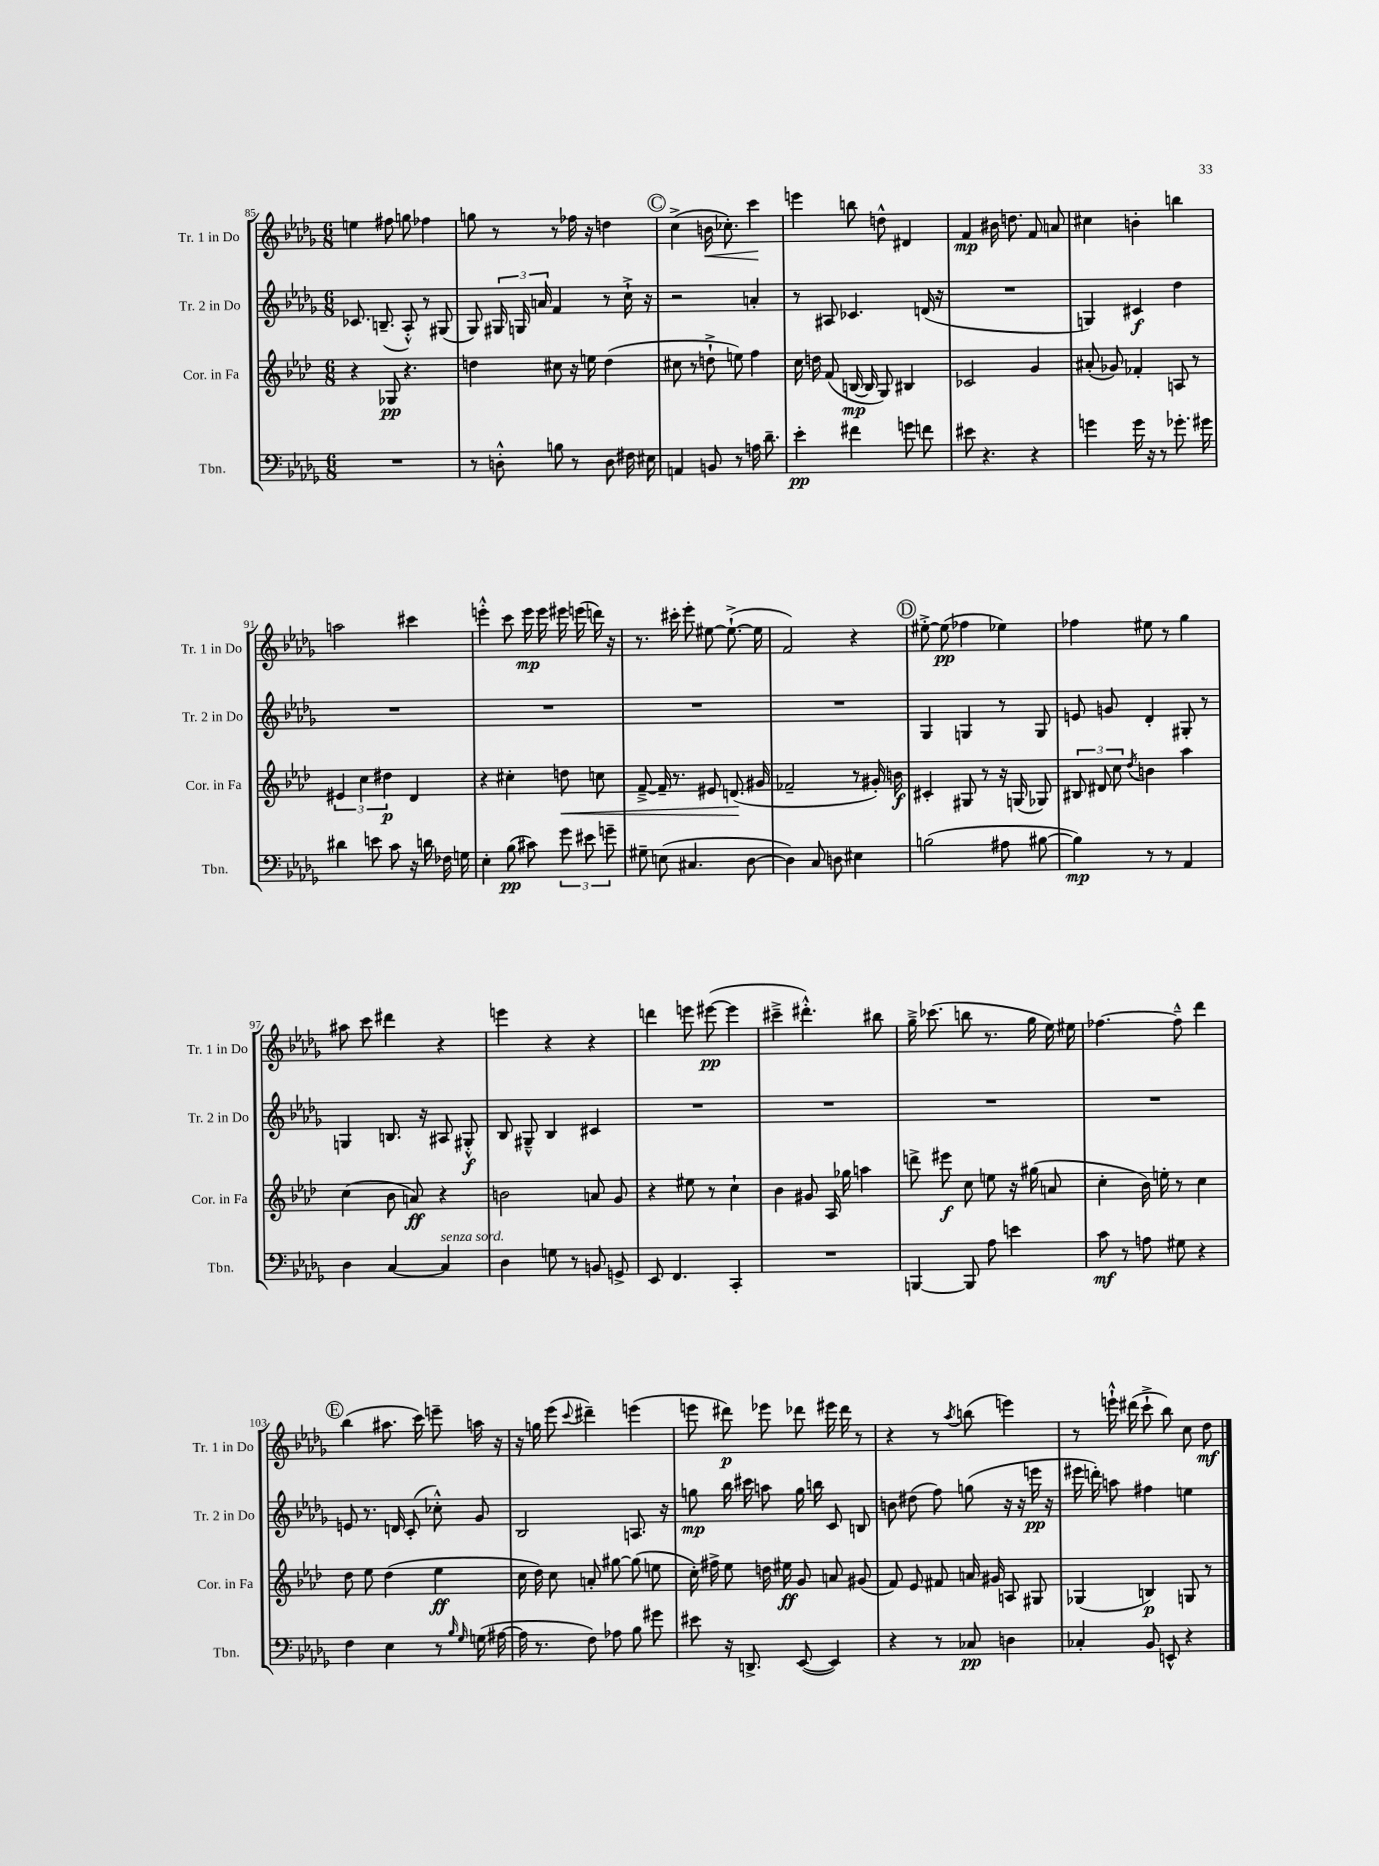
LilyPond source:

<<
\new StaffGroup <<
\new Staff = "s0" \with { instrumentName = "Tr. 1 in Do" shortInstrumentName = "Tr. 1 in Do" } {
    \clef treble \key des \major \numericTimeSignature \time 6/8
    \autoBeamOff e''4 fis''8 g''8 fes''4 |
    g''8 r8 r8 fes''16 r16 d''4 |
    \mark \markup { \circle "C" } c''4->( b'16\< ces''8.-.) c'''4\! |
    e'''4 b''8 d''8-^ dis'4 |
    f'4\mp bis'16 d''8. f'8 a'8 |
    cis''4 b'4-. b''4 |
    a''2 cis'''4 |
    e'''4-.-^ c'''8 e'''16\mp e'''16 eis'''16 e'''16( d'''16) r16 |
    r8. cis'''16-. ees'''8-. eis''8~ eis''8.~-!->( eis''16 |
    f'2) r4 |
    \mark \markup { \circle "D" } eis''8~-.-> eis''8\pp( fes''4 ees''4) |
    fes''4 eis''8 r8 ges''4 |
    ais''8 c'''8 dis'''4 r4 |
    e'''4 r4 r4 |
    d'''4 e'''8 eis'''8~\pp( eis'''4 |
    cis'''4---> dis'''4.-.-^) bis''8 |
    ges''16---> ces'''8.( b''8 r8. ges''16 ees''16) eis''16 |
    fes''4.~ fes''8---^ des'''4 |
    \mark \markup { \circle "E" } bes''4( ais''8. c'''16) e'''8-- a''16 r16 |
    r16 g''16 ees'''8( \appoggiatura { c'''8 } dis'''4--) e'''4( |
    e'''8 dis'''8\p) ees'''8 des'''8 eis'''16 des'''16 r8 |
    r4 r8 \acciaccatura { aes''8 } b''8( e'''4) |
    r8 e'''16-!-^ dis'''16( c'''8-!-> bes''8) c''8 des''8\mf \bar "|." |
}
\new Staff = "s1" \with { instrumentName = "Tr. 2 in Do" shortInstrumentName = "Tr. 2 in Do" } {
    \clef treble \key des \major \numericTimeSignature \time 6/8
    \autoBeamOff ces'8. b8.--( aes8-.-^) r8 gis8( |
    ges8) \tuplet 3/2 { gis16 g16 a'16 } f'4 r8 c''16-!-> r16 |
    \mark \markup { \circle "C" } r2 a'4-. |
    r8 ais8 ces'4. d'16( r16 |
    R2. |
    g4) cis'4\f des''4 |
    R2. |
    R2. |
    R2. |
    R2. |
    \mark \markup { \circle "D" } ges4 g4 r8 g8 |
    e'8 g'8 des'4-. gis8-. r8 |
    g4 b8. r16 ais8 gis8-.-^\f |
    bes8 gis8---^ bes4 cis'4 |
    R2. |
    R2. |
    R2. |
    R2. |
    \mark \markup { \circle "E" } e'8 r8. d'16 c'8-.( ces''8-.-^) ges'8 |
    bes2 a8. r16 |
    g''8\mp bes''16 cis'''16 a''8 g''16 b''16 c'8 b8 |
    b'8 dis''8( f''8) g''8( r16 r16 e'''16\pp r16 |
    eis'''16 d'''16-.) a''8 fis''4 e''4 \bar "|." |
}
\new Staff = "s2" \with { instrumentName = "Cor. in Fa" shortInstrumentName = "Cor. in Fa" } {
    \clef treble \key aes \major \numericTimeSignature \time 6/8
    \autoBeamOff r4 ges8\pp r4. |
    d''4 cis''8 r16 e''16 d''4( |
    \mark \markup { \circle "C" } cis''8 r8 d''8-!-> e''8) f''4 |
    c''16 d''16 f'8( b16~\mp b16 g8) bis4 |
    ces'2 g'4 |
    ais'8-.( ges'8) fes'4-. a8 r8 |
    \tuplet 3/2 { eis'4 c''4 dis''4\p } des'4 |
    r4 cis''4-. d''8\< c''8 |
    f'8~---> f'16-- r8. eis'8 d'8.\!( gis'16 |
    fes'2-- r8 gis'16-.) b'16\f |
    \mark \markup { \circle "D" } cis'4-. gis8 r8 r16 g16( ges8) |
    \tuplet 3/2 { bis8 dis'8 c''8 } \acciaccatura { des''8 } b'4 aes''4 |
    c''4( bes'8 a'8\ff) r4 |
    b'2 a'8 g'8 |
    r4 eis''8 r8 c''4-! |
    bes'4 gis'8 aes16 ges''16 a''4 |
    d'''8-> eis'''8\f c''8 e''8 r16 gis''16( a'8 |
    c''4-. bes'16) e''16-. r8 c''4 |
    \mark \markup { \circle "E" } des''8 ees''8 des''4( ees''4\ff |
    c''16 des''16) c''8 a'8-. gis''8~ gis''8( e''8 |
    c''16-.) fis''16-> ees''8 d''16 eis''16\ff g'8 a'8 gis'8( |
    f'8) ees'8 fis'8 a'16 gis'16 a8 gis8 |
    ges4( b4\p) g8 r8 \bar "|." |
}
\new Staff = "s3" \with { instrumentName = "Tbn." shortInstrumentName = "Tbn." } {
    \clef bass \key des \major \numericTimeSignature \time 6/8
    \autoBeamOff R2. |
    r8 d8-.-^ b8 r8 d8 fis16 eis16 |
    \mark \markup { \circle "C" } a,4 b,8 r8 a16 des'8.-- |
    ees'4-.\pp fis'4 g'8 f'8 |
    eis'8 r4. r4 |
    g'4 g'16 r16 r8 ges'8.-. gis'16 |
    dis'4 e'8 c'8 r16 d'16 fes16 g16 |
    ees4-. bes8\pp( cis'8) \tuplet 3/2 { ges'8 eis'8 g'8-- } |
    gis8-- e8( cis4. des8~ |
    des4) c8 d8 eis4 |
    \mark \markup { \circle "D" } b2( ais8 bis8~ |
    bis4\mp) r8 r8 aes,4 |
    des4 c4~ c4^\markup { \italic "senza sord." } |
    des4 g8 r8 b,8 g,8-> |
    ees,8 f,4. c,4-. |
    R2. |
    b,,4~ b,,8 aes8 e'4 |
    c'8\mf r8 a8 gis8 r4 |
    \mark \markup { \circle "E" } f4 ees4 r8 \grace { bes16 ges16 } g16( ais16~ |
    ais16 r8. f8) aes8 bes8 gis'8 |
    eis'8 r16 d,8.-> ees,8~( ees,4) |
    r4 r8 ces8\pp d4 |
    ces4-. bes,8 e,8-^ r4 \bar "|." |
}
>>
>>
\layout { \context { \Score currentBarNumber = #85 } }
